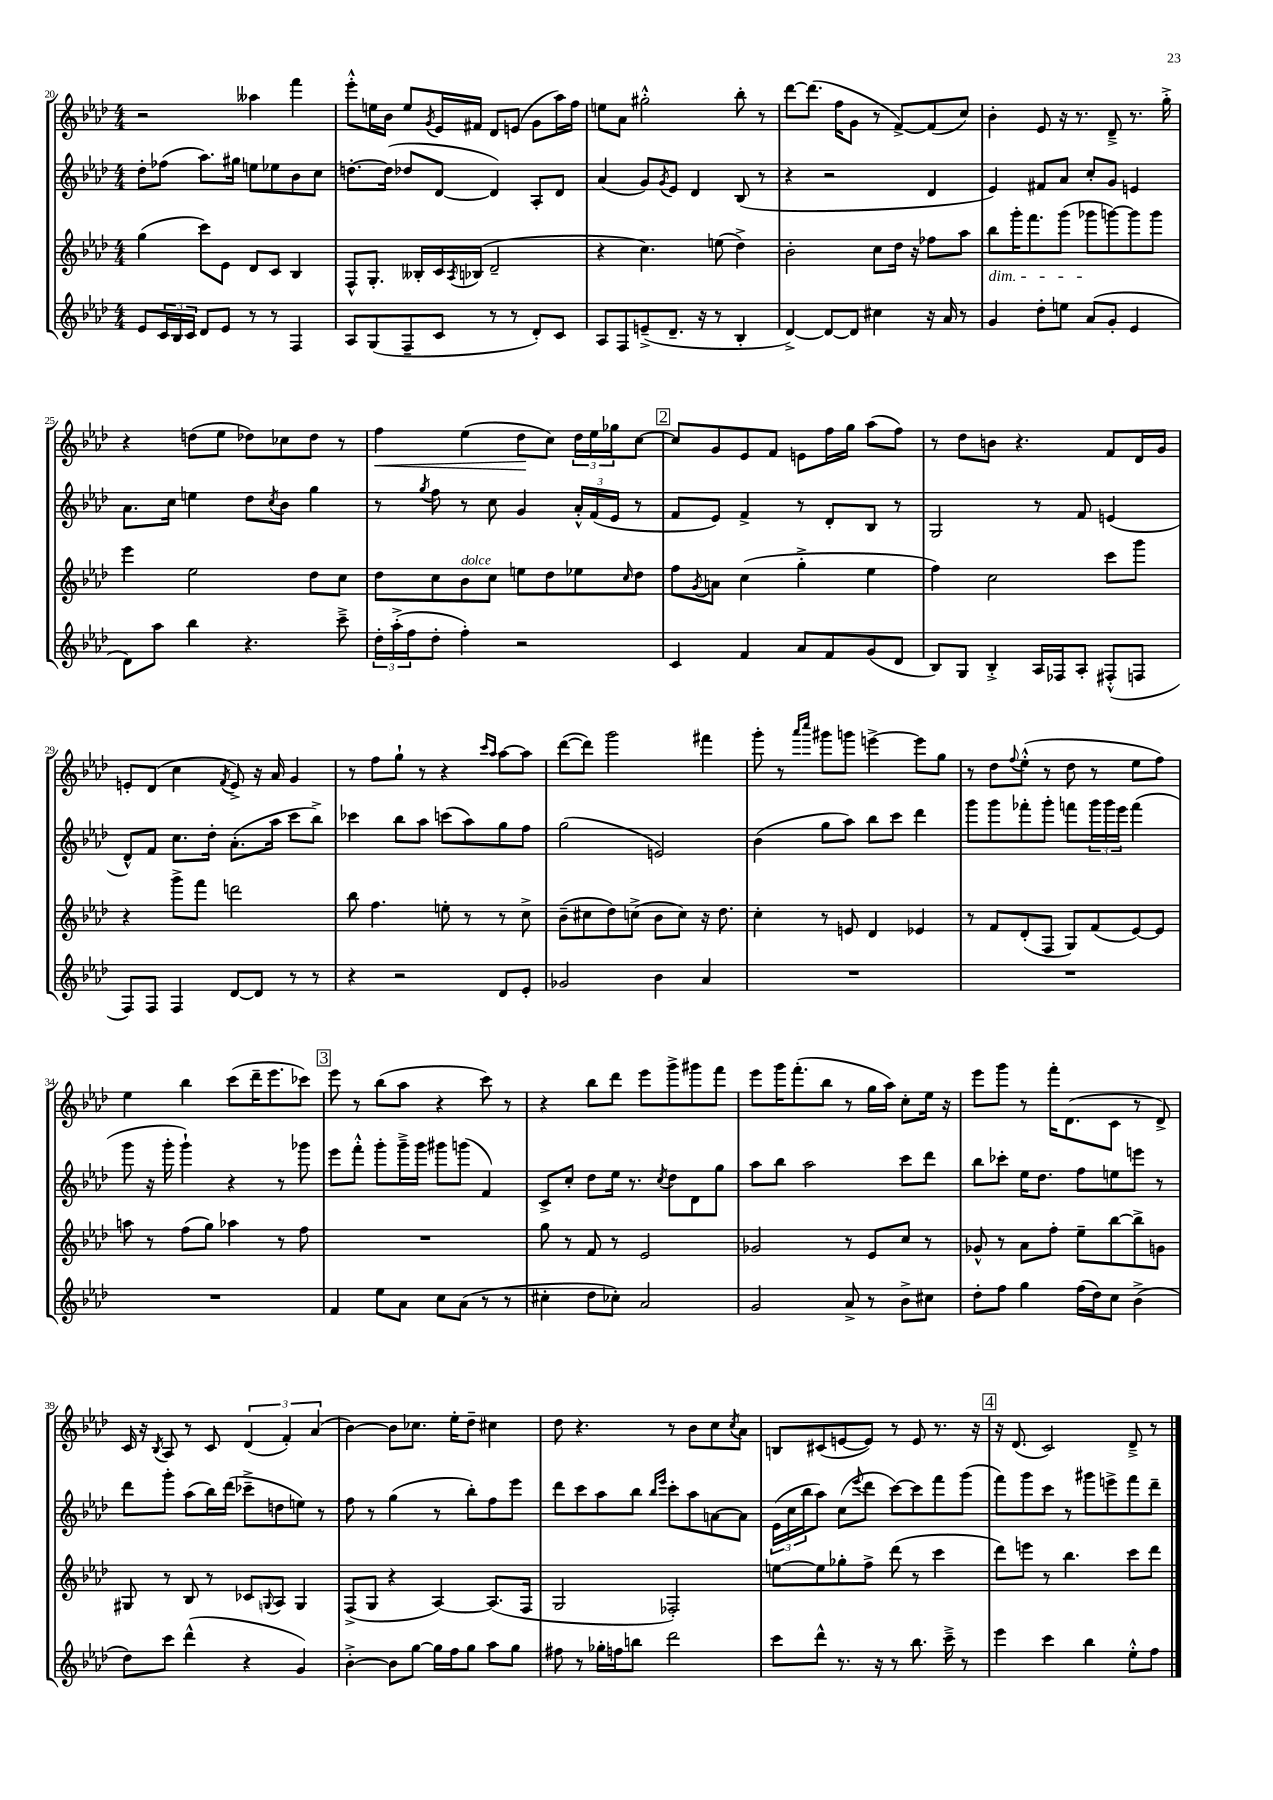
<<
\new StaffGroup <<
\new Staff = "s0" {
    \clef treble \key aes \major \numericTimeSignature \time 4/4
    r2 aeses''4 f'''4 |
    ees'''8-.-^ e''16 bes'16 e''8 \acciaccatura { g'8 } ees'16 fis'16 des'8 e'8( g'8 aes''16) f''16 |
    e''8 aes'8 gis''2-.-^ bes''8-. r8 |
    des'''8~ des'''8.( f''16 g'8 r8 f'8~->) f'8( c''8) |
    bes'4-. ees'8 r16 r8. des'8---> r8. g''16-.-> |
    r4 d''8( ees''8 des''8) ces''8 des''8 r8 |
    f''4\< ees''4( des''8\! c''8) \tuplet 3/2 { des''16 ees''16 ges''16 } c''8~ |
    \mark \markup { \box "2" } c''8 g'8 ees'8 f'8 e'8 f''16 g''16 aes''8( f''8) |
    r8 des''8 b'8 r4. f'8 des'16 g'16 |
    e'8-. des'8( c''4 \acciaccatura { f'8 } e'8->) r16 aes'16 g'4 |
    r8 f''8 g''8-! r8 r4 \grace { c'''16 aes''16 } aes''8~ aes''8 |
    des'''8~( des'''8) g'''2 fis'''4 |
    g'''8-. r8 \grace { aes'''16 c''''16 } gis'''8 g'''8 e'''4~-> e'''8 g''8 |
    r8 des''8 \appoggiatura { f''8 } ees''8-.-^( r8 des''8 r8 ees''8 f''8) |
    ees''4 bes''4 c'''8( des'''16-- ees'''8. ces'''8) |
    \mark \markup { \box "3" } ees'''8 r8 bes''8( aes''8 r4 c'''8) r8 |
    r4 bes''8 des'''8 ees'''8 g'''8-> gis'''8 f'''8 |
    ees'''8 g'''16 f'''8.-.( bes''8 r8 g''16 aes''16) c''8-. ees''16 r16 |
    ees'''8 g'''8 r8 f'''16-. des'8.( c'8 r8 des'8->) |
    c'16 r16 \acciaccatura { bes8 } aes8 r8 c'8 \tuplet 3/2 { des'4( f'4-.) aes'4( } |
    bes'4~) bes'8 ces''8. ees''16-. des''8-- cis''4 |
    des''8 r4. r8 bes'8 c''8 \acciaccatura { c''8 } aes'8 |
    b8 cis'8( e'8~ e'8) r8 e'8 r8. r16 |
    \mark \markup { \box "4" } r16 des'8.( c'2) des'8---> r8 \bar "|." |
}
\new Staff = "s1" {
    \clef treble \key aes \major \numericTimeSignature \time 4/4
    des''8-. fes''8( aes''8.) gis''16 e''8 ees''8 bes'8 c''8 |
    d''8.~-. d''16( des''8 des'8~ des'4) aes8-. des'8 |
    aes'4( g'8) \acciaccatura { g'8 } ees'8 des'4 bes8( r8 |
    r4 r2 des'4 |
    ees'4) fis'8 aes'8 c''8-. g'8 e'4 |
    aes'8. c''16 e''4 des''8 \acciaccatura { c''8 } bes'8 g''4 |
    r8 \acciaccatura { g''8 } f''8 r8 c''8 g'4 \tuplet 3/2 { aes'16-.-^ f'16( ees'16 } r8 |
    \mark \markup { \box "2" } f'8 ees'8) f'4-> r8 des'8-. bes8 r8 |
    g2 r8 f'8 e'4( |
    des'8-^) f'8 c''8. des''16-. aes'8.-.( aes''16 c'''8 bes''8->) |
    ces'''4 bes''8 aes''8 c'''8( aes''8) g''8 f''8 |
    g''2( e'2) |
    bes'4( g''8 aes''8) bes''8 c'''8 des'''4 |
    g'''8 g'''8 fes'''8-. g'''8-. f'''8 \tuplet 3/2 { g'''16 g'''16 ees'''16 } f'''4( |
    g'''8 r16 g'''16-. g'''4-!) r4 r8 ges'''8 |
    \mark \markup { \box "3" } ees'''8 f'''8-.-^ g'''8-. g'''16---> g'''16 gis'''8 g'''8( f'4) |
    c'8-> c''8-. des''8 ees''16 r8. \acciaccatura { c''8 } des''8 des'8 g''8 |
    aes''8 bes''8 aes''2 c'''8 des'''8 |
    bes''8 ces'''8-. ees''16 des''8. f''8 e''8 e'''8 r8 |
    des'''8 g'''8-. aes''8( bes''16) des'''16( ces'''8---> d''8 e''8) r8 |
    f''8 r8 g''4( r8 bes''8-.) f''8 ees'''8 |
    des'''8 c'''8 aes''8 bes''8 \grace { bes''16 ees'''16 } c'''8-. aes''8 a'8~ a'8 |
    \tuplet 3/2 { ees'16( c''16 bes''16 } aes''8) c''8( \appoggiatura { ees'''8 } des'''8 c'''8~) c'''8 f'''8 g'''8( |
    \mark \markup { \box "4" } f'''8) g'''8 c'''8 r8 gis'''8 e'''8-> f'''8 des'''8-- \bar "|." |
}
\new Staff = "s2" {
    \clef treble \key aes \major \numericTimeSignature \time 4/4
    g''4( c'''8) ees'8 des'8 c'8 bes4 |
    f8-^ g8.-. beses16-. c'16 \acciaccatura { aes8 } bes16( des'2-- |
    r4 c''4.) e''8( des''4->) |
    bes'2-. c''8 des''16 r16 fes''8 aes''8 |
    bes''8\dim g'''16-. f'''8. g'''8( ges'''8\! g'''8~) g'''8 g'''8 |
    ees'''4 ees''2 des''8 c''8 |
    des''8 c''8 bes'8^\markup { \italic "dolce" } c''8 e''8 des''8 ees''8 \grace { c''16 } des''8 |
    \mark \markup { \box "2" } f''8 \acciaccatura { g'8 } a'8 c''4( g''4-.-> ees''4 |
    f''4) c''2 c'''8 g'''8 |
    r4 g'''8-> f'''8 d'''2 |
    bes''8 f''4. e''8-. r8 r8 c''8-> |
    bes'8--( cis''8 des''8) c''8->( bes'8 c''8) r16 des''8. |
    c''4-. r8 e'8 des'4 ees'4 |
    r8 f'8 des'8-.( f8 g8) f'8( ees'8~) ees'8 |
    a''8 r8 f''8( g''8) aes''4 r8 f''8 |
    \mark \markup { \box "3" } R1 |
    g''8 r8 f'8 r8 ees'2 |
    ges'2 r8 ees'8 c''8 r8 |
    ges'8-^ r8 aes'8 f''8-. ees''8-- bes''8~ bes''8-> g'8 |
    gis8 r8 bes8 r8 ces'8 \appoggiatura { g8 } aes8 g4 |
    f8->( g8 r4 aes4~) aes8.( f16 |
    g2 fes2-.) |
    e''8~ e''8 ges''8-. f''8-> des'''8( r8 c'''4 |
    \mark \markup { \box "4" } des'''8) e'''8 r8 bes''4. c'''8 des'''8 \bar "|." |
}
\new Staff = "s3" {
    \clef treble \key aes \major \numericTimeSignature \time 4/4
    ees'8 \tuplet 3/2 { c'16 bes16 c'16 } des'8 ees'8 r8 r8 f4 |
    aes8 g8( f8-- c'8 r8 r8 des'8-.) c'8 |
    aes8 f8 e'8--->( des'8.-- r16 r8 bes4-. |
    des'4~->) des'8~ des'8 cis''4 r16 aes'16 r8 |
    g'4 des''8-. e''8 aes'8( g'8-. ees'4 |
    des'8) aes''8 bes''4 r4. c'''8---> |
    \tuplet 3/2 { des''16-. aes''16-.->( f''16 } des''8-. f''4-.) r2 |
    \mark \markup { \box "2" } c'4 f'4 aes'8 f'8 g'8( des'8 |
    bes8) g8 bes4-.-> aes16 fes16 aes8-. fis8-.-^( f8 |
    f8) f8 f4 des'8~ des'8 r8 r8 |
    r4 r2 des'8 ees'8-. |
    ges'2 bes'4 aes'4 |
    R1 |
    R1 |
    R1 |
    \mark \markup { \box "3" } f'4 ees''8 aes'8 c''8 aes'8( r8 r8 |
    cis''4-. des''8 ces''8-.) aes'2 |
    g'2 aes'8-> r8 bes'8-> cis''8 |
    des''8-. f''8 g''4 f''16( des''16) c''8 bes'4->( |
    des''8) c'''8 des'''4-^( r4 g'4) |
    bes'4~-.-> bes'8 g''8~ g''16 f''16 g''8 aes''8 g''8 |
    fis''8 r8 ges''16-. f''16 b''8 des'''2 |
    c'''8 des'''8-^ r8. r16 r8 bes''8. c'''16---> r8 |
    \mark \markup { \box "4" } ees'''4 c'''4 bes''4 ees''8-.-^ f''8 \bar "|." |
}
>>
>>
\layout { \context { \Score currentBarNumber = #20 } }
